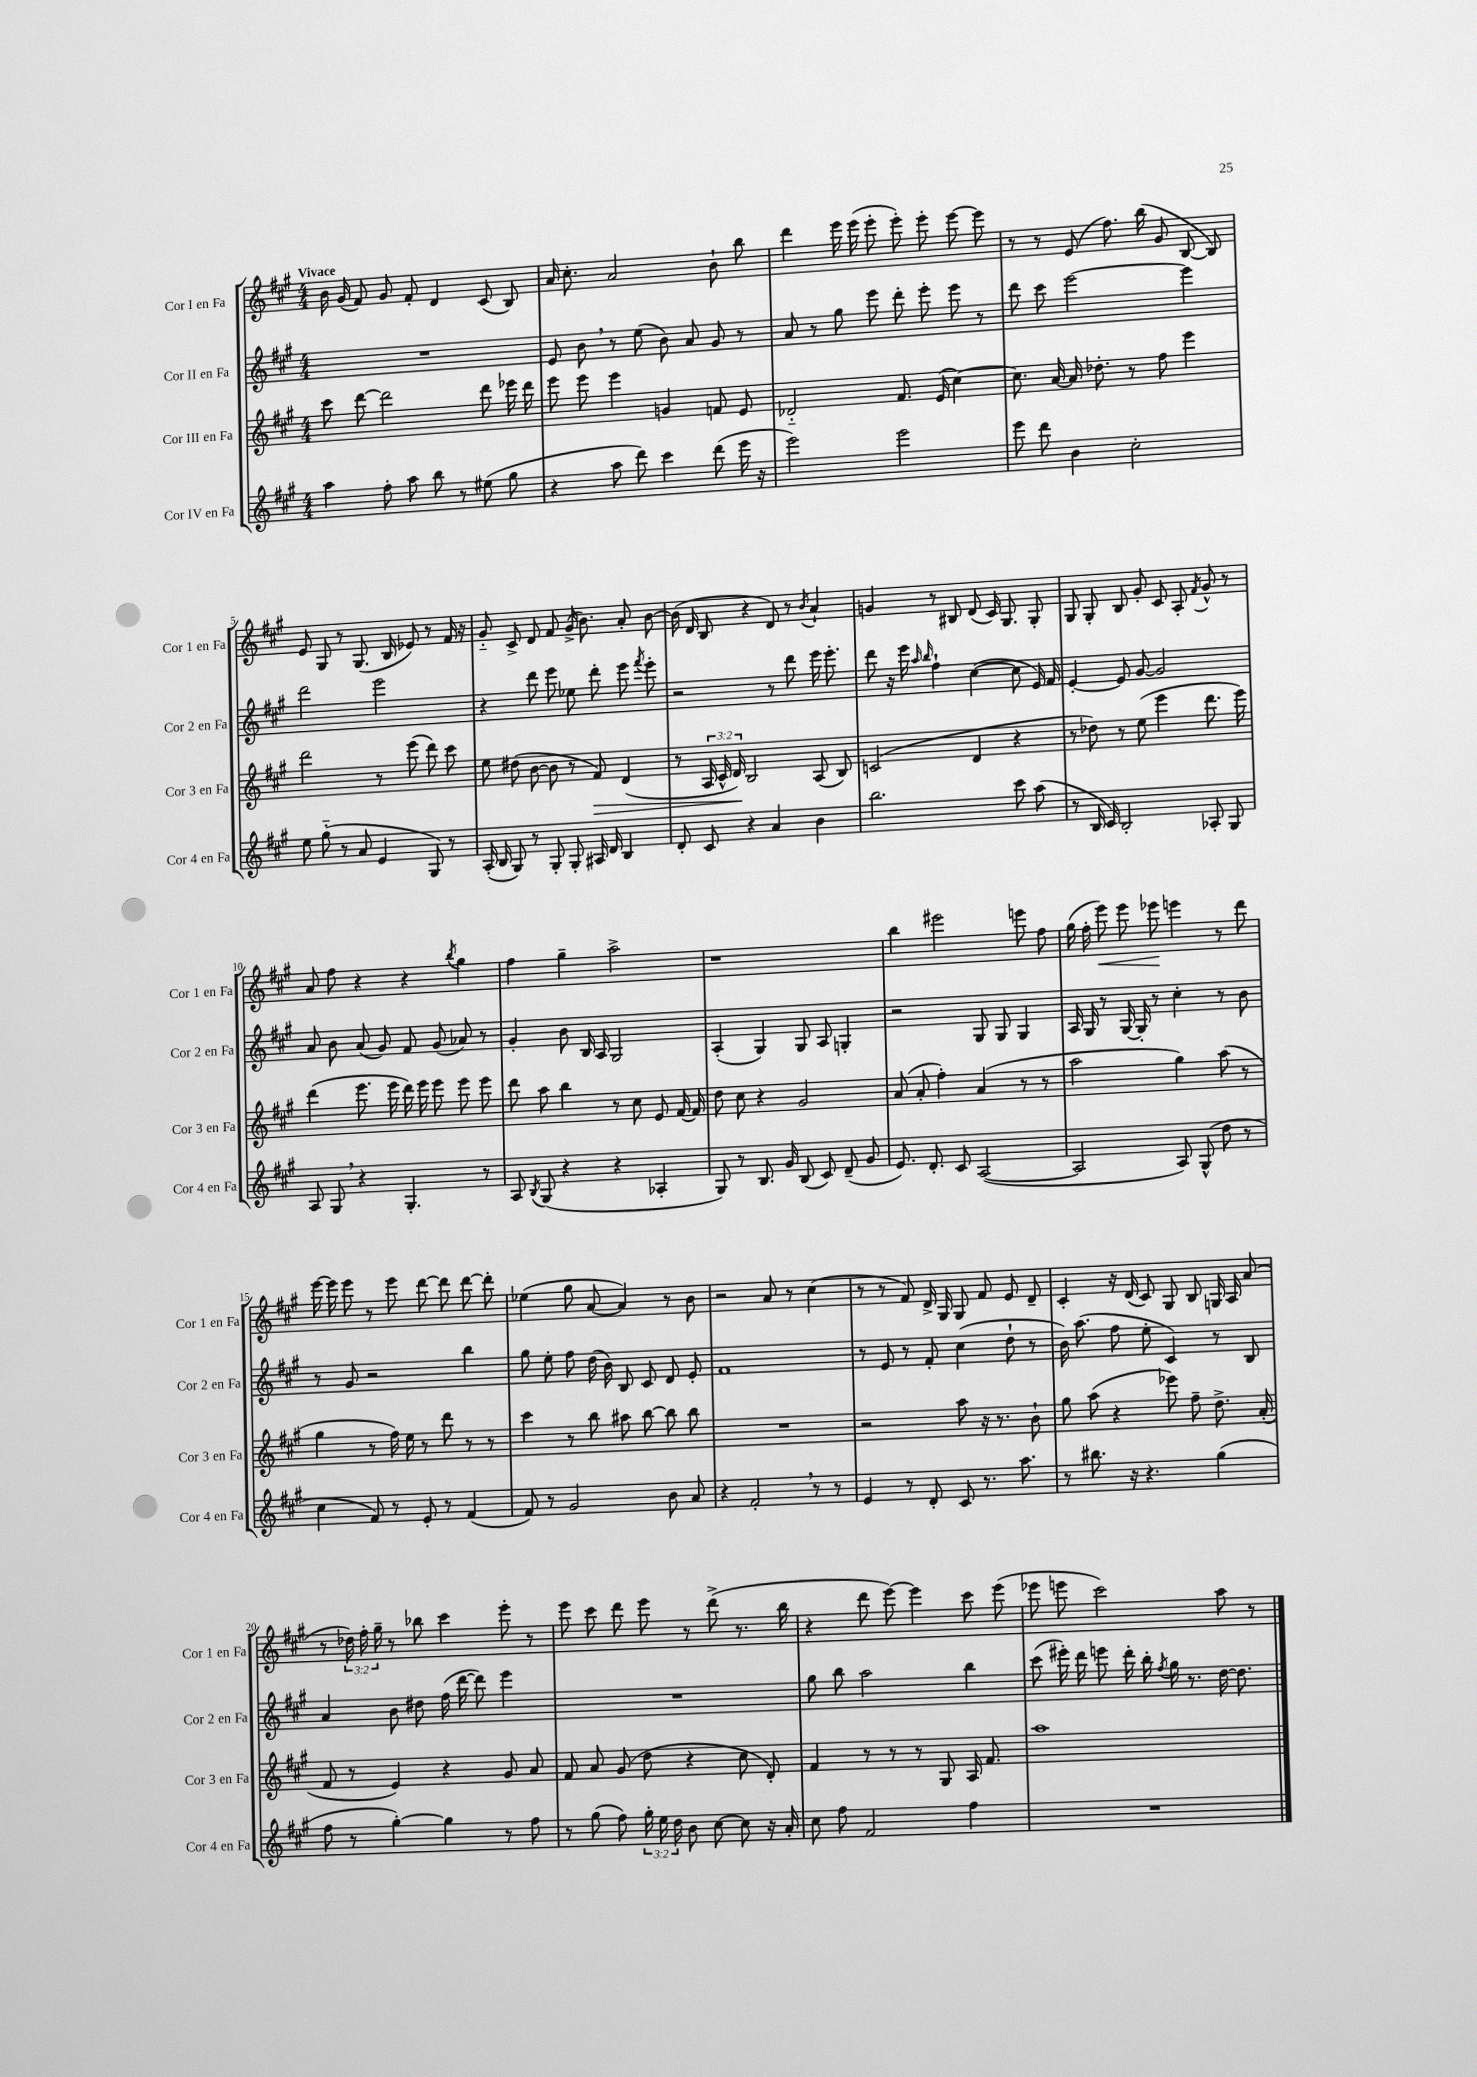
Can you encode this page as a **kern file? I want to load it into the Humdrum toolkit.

**kern	**kern	**dynam	**kern	**kern	**dynam
*part4	*part3	*part3	*part2	*part1	*part1
*staff4	*staff3	*staff3	*staff2	*staff1	*staff1
*I"Cor IV en Fa	*I"Cor III en Fa	*	*I"Cor II en Fa	*I"Cor I en Fa	*
*I'Cor 4 en Fa	*I'Cor 3 en Fa	*	*I'Cor 2 en Fa	*I'Cor 1 en Fa	*
*clefG2	*clefG2	*	*clefG2	*clefG2	*
*k[f#c#g#]	*k[f#c#g#]	*	*k[f#c#g#]	*k[f#c#g#]	*
*M4/4	*M4/4	*	*M4/4	*M4/4	*
=1	=1	=1	=1	=1	=1
!	!	!	!	!LO:TX:a:B:t=Vivace	!
4aa\	8ccc#\	.	1r	16b\	.
.	.	.	.	(16g#/	.
.	[8ddd\	.	.	8f#/)	.
8ff#'\	2ddd\]	.	.	8g#/	.
8aa\	.	.	.	8f#'/	.
8bb\	.	.	.	4d/	.
8r	.	.	.	.	.
(8ee#X\	8ddd\	.	.	(8c#/	.
8gg#\	16eee-X\	.	.	8B/)	.
.	16ddd\	.	.	.	.
=2	=2	=2	=2	=2	=2
4r	8eee\	.	8e/	16a/	.
.	.	.	.	8.cc#'\	.
.	8eee\	.	8b,\	.	.
8aa\	4eee\	.	8r	2a/	.
8ddd\)	.	.	(8ee\	.	.
4ccc#\	4gn/	.	8b\)	.	.
.	.	.	8a/	.	.
(8ddd\	8fn/	.	8g#/	8b`\	.
16eee\	8e/	.	8r	8bb\	.
16r	.	.	.	.	.
=3	=3	=3	=3	=3	=3
2eee\)	2d-X/	.	8a/	4ddd\	.
.	.	.	8r	.	.
.	.	.	8gg#\	16eee\	.
.	.	.	.	(16eee\	.
.	.	.	8eee\	8eee'\	.
2eee\	8.f#/	.	8ddd'\	8eee'\)	.
.	.	.	8eee'\	8eee'\	.
.	(16e/	.	.	.	.
.	[4cc#\)	.	8eee\	[8eee\	.
.	.	.	8r	8eee\]	.
=4	=4	=4	=4	=4	=4
8eee\	8.cc#\]	.	8ddd\	8r	.
8ddd\	.	.	8ccc#\	8r	.
.	[16a/	.	.	.	.
4b\	16a/]	.	[2eee\	(8e/	.
.	8.dd-X'\	.	.	.	.
.	.	.	.	8.ff#\)	.
2cc#'\	8r	.	.	.	.
.	.	.	.	(16bb\	.
.	8ff#\	.	.	8g#/	.
.	4eee\	.	4eee\]	[8B/	.
.	.	.	.	8B/])	.
!!LO:LB:g=z
=5	=5	=5	=5	=5	=5
8ee\	2ddd\	.	2ddd\	8e/	.
(8gg#\	.	.	.	8G#/	.
8r	.	.	.	8r	.
8a/	.	.	.	(8.G#/	.
4e/	8r	.	2eee\	.	.
.	.	.	.	16B/	.
.	(8eee\	.	.	8e-X/)	.
8G#/)	8ddd\)	.	.	8r	.
8r	8ccc#\	.	.	16f#/	.
.	.	.	.	16r	.
=6	=6	=6	=6	=6	=6
(16A'/	8ee\	.	4r	8g#/	.
16B/	.	.	.	.	.
8G#/)	(8dd#X\	.	.	8c#^/	.
8r	[8b\	.	8ddd\	8d/	.
8G#'/	8b\]	.	8eee\	8f#/	.
8G#'/	8r	.	8ee-X\	(16g#^/	.
.	.	.	.	8.b\)	.
!	!	!LO:HP:b	!	!	!
16A#X/	8f#/)	>	8ddd'\	.	.
16d/	.	.	.	.	.
4B/	(4d/	.	8eee\	8a'/	.
.	.	.	8qfff#/	.	.
.	.	.	8eee'\	[8b\	.
=7	=7	=7	=7	=7	=7
8d'/	8r	.	2r	(16b\]	.
.	.	.	.	16d/	.
8c#/	24A/	.	.	8B/	.
.	24c#^^/	.	.	.	.
.	24d/)	.	.	.	.
4r	2B/	]	.	4r	.
4a/	.	.	8r	8d/)	.
.	.	.	8ddd\	8r	.
.	.	.	.	8qb/	.
4b\	(8A/	.	16eee\	4a`/	.
.	.	.	8.eee'\	.	.
.	8B/)	.	.	.	.
=8	=8	=8	=8	=8	=8
2.bb\	(2cn/	.	8ddd\	4gn/	.
.	.	.	16r	.	.
.	.	.	16eee\	.	.
.	.	.	16qqaa/	.	.
.	.	.	16qqbb/	.	.
.	.	.	4ff#`\	8r	.
.	.	.	.	8B#X/	.
.	4d/	.	([4cc#\	(8d/	.
.	.	.	.	16c#/)	.
.	.	.	.	8.G#/	.
8ccc#\	4r	.	8cc#\]	.	.
(8aa\	.	.	16e/)	8G#'/	.
.	.	.	16f#/	.	.
=9	=9	=9	=9	=9	=9
8r	8r	.	[4e'/	8G#/	.
16B/	8dd-X\)	.	.	8G#'/	.
16c#/)	.	.	.	.	.
2B'/	8r	.	8e/]	8B/	.
.	(8ee\	.	[8g#/	8g#'/	.
.	4eee\	.	2g#/]	8c#/	.
.	.	.	.	8A'/	.
.	.	.	.	8qf#/	.
8A-X'/	8.ddd\	.	.	8g#^^/	.
8G#/	.	.	.	8r	.
.	16eee\)	.	.	.	.
!!LO:LB:g=z
=10	=10	=10	=10	=10	=10
8A/	(4ddd\	.	8a/	8a/	.
8G#,/	.	.	8b\	8ff#\	.
4r	8.eee\	.	(8a/	4r	.
.	.	.	8g#/)	.	.
.	16eee\	.	.	.	.
4.G#'/	16ddd\)	.	8f#/	4r	.
.	16eee\	.	.	.	.
.	8eee\	.	(8g#/	.	.
.	.	.	.	8qbb/	.
.	8eee\	.	8a-X/)	4gg#\	.
8r	8eee\	.	8r	.	.
=11	=11	=11	=11	=11	=11
8A/	8ddd\	.	4g#'/	4ff#\	.
8qB/	.	.	.	.	.
(8G#/	8aa\	.	.	.	.
4r	4bb\	.	8b\	4gg#~\	.
.	.	.	16B/	.	.
.	.	.	16A/	.	.
4r	8r	.	2G#/	2aa^\	.
.	8cc#\	.	.	.	.
4A-X'/	8e/	.	.	.	.
.	[16f#/	.	.	.	.
.	16f#/]	.	.	.	.
=12	=12	=12	=12	=12	=12
8G#/)	8dd\	.	(4A'/	1r	.
8r	8cc#\	.	.	.	.
8.B/	4r	.	4G#/)	.	.
16g#/	.	.	.	.	.
(8B/	2g#/	.	8G#/	.	.
8c#/)	.	.	8A/	.	.
(8d~/	.	.	4Gn'/	.	.
8g#/	.	.	.	.	.
=13	=13	=13	=13	=13	=13
8.e/)	(8a/	.	2r	4bb\	.
.	8a'/	.	.	.	.
8.d'/	.	.	.	.	.
.	4ff#'\)	.	.	2eee#X\	.
8c#/	.	.	.	.	.
([2A/	(4a/	.	8G#/	.	.
.	.	.	8G#/	.	.
.	8r	.	4G#/	8eeen\	.
.	8r	.	.	8ff#\	.
=14	=14	=14	=14	=14	=14
2A/]	2aa\	.	16A/	(16gg#\	.
.	.	.	16G#/	16ff#'\	.
!	!	!	!	!	!LO:HP:b
.	.	.	8r	8eee\)	<
.	.	.	[16G#/	8eee\	.
.	.	.	16G#'/]	.	.
.	.	.	8r	8eee-X\	.
8A/)	4gg#\)	.	4cc#'\	4eeen\	[
(8G#^^/	.	.	.	.	.
8dd\	(8aa\	.	8r	8r	.
8r	8r	.	8b\	8ddd\	.
!!LO:LB:g=z
=15	=15	=15	=15	=15	=15
4cc#\	4gg#\	.	8r	[16eee\	.
.	.	.	.	16eee\]	.
.	.	.	8g#/	8eee\	.
8f#/)	8r	.	2r	8r	.
8r	16ff#\)	.	.	8eee\	.
.	16ee\	.	.	.	.
8e'/	8r	.	.	[8ddd\	.
8r	8ddd\	.	.	8ddd\]	.
(4f#/	8r	.	4bb\	[8ddd\	.
.	8r	.	.	8ddd'\]	.
=16	=16	=16	=16	=16	=16
8f#/)	4ccc#\	.	8gg#\	(4ee-X\	.
8r	.	.	8ee'\	.	.
2g#/	8r	.	8ff#\	8gg#\	.
.	8bb\	.	(16dd\	[8a/	.
.	.	.	16b\)	.	.
.	8aa#X\	.	8B/	4a/])	.
.	[8bb\	.	8c#/	.	.
8b\	8bb\]	.	8d/	8r	.
8a/	8bb\	.	8e'/	8b\	.
=17	=17	=17	=17	=17	=17
4r	1r	.	1f#	2r	.
2f#',/	.	.	.	.	.
.	.	.	.	8a/	.
.	.	.	.	8r	.
8r	.	.	.	(4cc#\	.
8r	.	.	.	.	.
=18	=18	=18	=18	=18	=18
4e/	2r	.	8r	8r	.
.	.	.	8e/	8r	.
8r	.	.	8r	8f#/)	.
8d'/	.	.	8f#'/	16d^/	.
.	.	.	.	16G#/	.
8c#/	8aa\	.	(4cc#\	8G#/	.
8.r	16r	.	.	8f#/	.
.	8.r	.	.	.	.
.	.	.	8dd`\	8e/	.
8.aa\	.	.	.	.	.
.	8b`\	.	8r	8d~/	.
=19	=19	=19	=19	=19	=19
8r	8gg#\	.	16b\)	4c#'/	.
.	.	.	(8.aa\	.	.
8.bb#X\	(8aa\	.	.	.	.
.	4r	.	8ff#\	16r	.
16r	.	.	.	(16d/	.
4.r	.	.	8ee'\	8c#/)	.
.	8eee-X\)	.	4c#/)	8G#/	.
.	8ff#~\	.	.	8B/	.
(4gg#\	8.dd^\	.	8r	16Gn/	.
.	.	.	.	16A/	.
.	.	.	8B/	(8a/	.
.	(16a'/	.	.	.	.
!!LO:LB:g=z
=20	=20	=20	=20	=20	=20
8ff#\	8f#/	.	4a/	8r	.
8r	8r	.	.	24dd-X\)	.
.	.	.	.	24ff#'\	.
.	.	.	.	24gg#~\	.
[4gg#'\)	4e/)	.	8b\	8r	.
.	.	.	8dd#X\	8bb-X\	.
4gg#\]	4r	.	(16ff#\	4ccc#\	.
.	.	.	[16ddd\	.	.
.	.	.	8ddd\])	.	.
8r	8g#/	.	4eee\	8eee'\	.
8ff#\	8a/	.	.	8r	.
=21	=21	=21	=21	=21	=21
8r	8f#/	.	1r	8eee\	.
(8gg#\	8a/	.	.	8ccc#\	.
8ff#\)	(8g#/	.	.	8ddd\	.
24gg#'\	8dd\	.	.	8eee\	.
24ee\	.	.	.	.	.
24dd\	.	.	.	.	.
8b\	4r	.	.	8r	.
[8cc#\	.	.	.	(8ddd^\	.
8cc#\]	8cc#\	.	.	8.r	.
16r	8d'/)	.	.	.	.
16a'/	.	.	.	16bb\	.
=22	=22	=22	=22	=22	=22
8cc#\	4f#/	.	8gg#\	4r	.
8ff#\	.	.	8bb\	.	.
2f#/	8r	.	2aa\	8ddd\	.
.	8r	.	.	[8eee\)	.
.	8r	.	.	4eee\]	.
.	8G#/	.	.	.	.
4ff#\	16A/	.	4bb\	8ccc#\	.
.	8.f#/	.	.	.	.
.	.	.	.	(8eee\	.
=23	=23	=23	=23	=23	=23
1r	1aa	.	(8ccc#\	8eee-X\	.
.	.	.	16eee#X'\)	8eeen\	.
.	.	.	16ddd\	.	.
.	.	.	8eeen\	2ccc#\)	.
.	.	.	16ddd'\	.	.
.	.	.	16bb'\	.	.
.	.	.	8qff#/	.	.
.	.	.	16gg#\	.	.
.	.	.	8.r	.	.
.	.	.	[16dd\	8aa\	.
.	.	.	8.dd\]	.	.
.	.	.	.	8r	.
==	==	==	==	==	==
*-	*-	*-	*-	*-	*-
